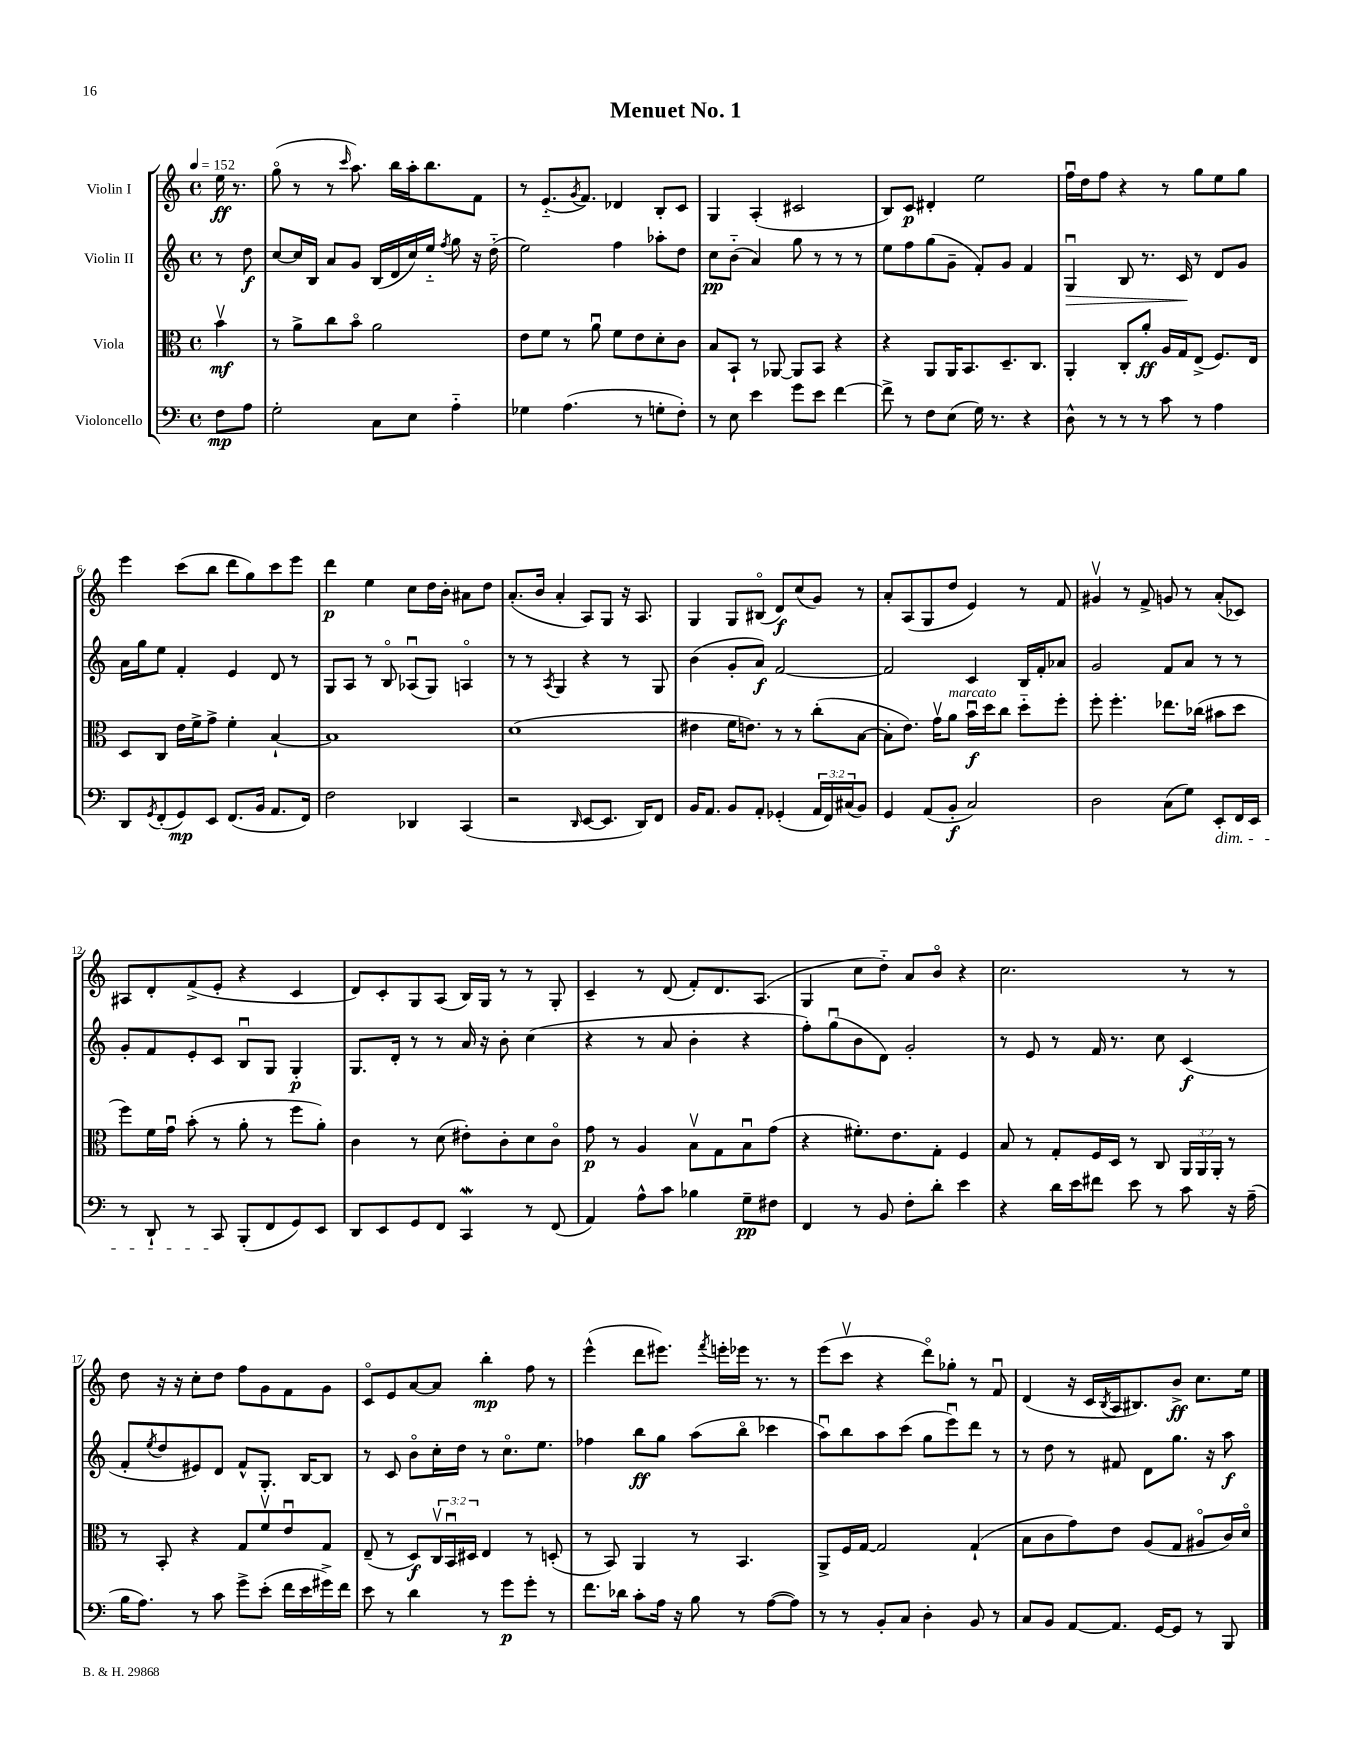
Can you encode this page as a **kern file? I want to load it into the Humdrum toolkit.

**kern	**dynam	**kern	**dynam	**kern	**dynam	**kern	**dynam
*part4	*part4	*part3	*part3	*part2	*part2	*part1	*part1
*staff4	*staff4	*staff3	*staff3	*staff2	*staff2	*staff1	*staff1
*I"Violoncello	*	*I"Viola	*	*I"Violin II	*	*I"Violin I	*
*clefF4	*	*clefC3	*	*clefG2	*	*clefG2	*
*k[]	*	*k[]	*	*k[]	*	*k[]	*
*M4/4	*	*M4/4	*	*M4/4	*	*M4/4	*
*met(c)	*	*met(c)	*	*met(c)	*	*met(c)	*
*MM152	*	*MM152	*	*MM152	*	*MM152	*
=	=	=	=	=	=	=	=
8F\L	mp	4bv\	mf	8r	.	16ee\	ff
.	.	.	.	.	.	8.r	.
8A\J	.	.	.	8dd\	f	.	.
=1	=1	=1	=1	=1	=1	=1	=1
2G'\	.	8r	.	[8cc/L	.	(8gg\	.
.	.	8a^\L	.	16cc/L]	.	8r	.
.	.	.	.	16B/JJ	.	.	.
.	.	8cc\	.	8a/L	.	8r	.
.	.	.	.	.	.	16qqccc/	.
.	.	8b\J	.	8g/J	.	8.aa\)	.
8C\L	.	2a\	.	(16B/LL	.	.	.
.	.	.	.	16d/	.	16bb\LL	.
8E\J	.	.	.	16cc/)	.	16aa'\J	.
.	.	.	.	16ee/JJ	.	8.bb\	.
.	.	.	.	8qff/	.	.	.
4A\	.	.	.	8gg\	.	.	.
.	.	.	.	16r	.	8f\J	.
.	.	.	.	(16dd\	.	.	.
=2	=2	=2	=2	=2	=2	=2	=2
4G-X\	.	8e\L	.	2ee\)	.	8r	.
.	.	8f\J	.	.	.	(8.e/L	.
(4.A\	.	8r	.	.	.	.	.
.	.	.	.	.	.	8qg/	.
.	.	.	.	.	.	8.f/J)	.
.	.	8au\	.	.	.	.	.
.	.	8f\L	.	4ff\	.	4d-X/	.
8r	.	8e\	.	.	.	.	.
8Gn'\L	.	8d'\	.	8aa-X'\L	.	8B'/L	.
8F'\J)	.	8c\J	.	8dd\J	.	8c/J	.
=3	=3	=3	=3	=3	=3	=3	=3
8r	.	8B/L	.	8cc\L	pp	4G/	.
8E\	.	8BB`/J	.	(8b\J	.	.	.
4e\	.	8r	.	4a/)	.	(4A'/	.
.	.	[8AA-X/	.	.	.	.	.
8g\L	.	8AA-/L]	.	8gg\	.	2c#X/	.
8e\J	.	8BB/J	.	8r	.	.	.
[4f\	.	4r	.	8r	.	.	.
.	.	.	.	8r	.	.	.
=4	=4	=4	=4	=4	=4	=4	=4
8f^\]	.	4r	.	8ee\L	.	8B/L)	.
8r	.	.	.	8ff\	.	8c/J	p
8F\L	.	8AA/L	.	(8gg\	.	4d#X'/	.
(8E\J	.	16AA/K	.	8g~\J	.	.	.
.	.	8.BB/	.	.	.	.	.
16G\)	.	.	.	8f'/L)	.	2ee\	.
8.r	.	.	.	.	.	.	.
.	.	8.D~/	.	8g/J	.	.	.
4r	.	.	.	4f/	.	.	.
.	.	8.C/J	.	.	.	.	.
=5	=5	=5	=5	=5	=5	=5	=5
!	!	!	!	!	!LO:HP:b	!	!
8D^^\	.	4AA'/	.	4Gu/	>	16ffu\LL	.
.	.	.	.	.	.	16dd\J	.
8r	.	.	.	.	.	8ff\J	.
8r	.	8C'/L	.	8B/	.	4r	.
8r	.	8a'/J	ff	8.r	.	.	.
8c\	.	16A/LL	.	.	.	8r	.
.	.	16G/J	.	16c/	.	.	.
8r	.	(8E^/J	.	8r	]	8gg\L	.
4A\	.	8.F/L)	.	8d/L	.	8ee\	.
.	.	.	.	8g/J	.	8gg\J	.
.	.	16E/Jk	.	.	.	.	.
!!LO:LB:g=z
=6	=6	=6	=6	=6	=6	=6	=6
8DD/L	.	8D/L	.	16a\LL	.	4eee\	.
.	.	.	.	16gg\J	.	.	.
8qGG/	.	.	.	.	.	.	.
(8FF'/	.	8C/J	.	8ee\J	.	.	.
8GG/)	mp	16e\LL	.	4f'/	.	(8ccc\L	.
.	.	16f^\J	.	.	.	.	.
8EE/J	.	8g^\J	.	.	.	8bb\J	.
(8.FF/L	.	4f'\	.	4e/	.	8ddd\L	.
.	.	.	.	.	.	8gg\)	.
16BB/Jk	.	.	.	.	.	.	.
8.AA/L	.	[4B`/	.	8d/	.	8ccc\	.
.	.	.	.	8r	.	8eee\J	.
16FF/Jk)	.	.	.	.	.	.	.
=7	=7	=7	=7	=7	=7	=7	=7
2F\	.	1B]	.	8G/L	.	4ddd\	p
.	.	.	.	8A/J	.	.	.
.	.	.	.	8r	.	4ee\	.
.	.	.	.	8B/	.	.	.
4DD-X/	.	.	.	(8A-Xu/L	.	8cc\L	.
.	.	.	.	8G/J)	.	16dd\L	.
.	.	.	.	.	.	16b'\JJ	.
(4CC/	.	.	.	4An/	.	8a#X\L	.
.	.	.	.	.	.	8dd\J	.
=8	=8	=8	=8	=8	=8	=8	=8
2r	.	(1d	.	8r	.	(8.a'/L	.
.	.	.	.	8r	.	.	.
.	.	.	.	.	.	16b/Jk	.
.	.	.	.	8qA/	.	.	.
.	.	.	.	4G/	.	4a'/	.
16qqDD/	.	.	.	.	.	.	.
[8EE/L	.	.	.	4r	.	8A/L)	.
8.EE/J]	.	.	.	.	.	8G/J	.
.	.	.	.	8r	.	16r	.
16DD/KL)	.	.	.	.	.	8.A/	.
8FF/J	.	.	.	8G/	.	.	.
=9	=9	=9	=9	=9	=9	=9	=9
16BB/KL	.	4e#X\	.	(4b\	.	4G/	.
8.AA/J	.	.	.	.	.	.	.
8BB/L	.	16f\KL	.	8g'/L	.	8G/L	.
.	.	8.en\J)	.	.	.	.	.
8AA'/J	.	.	.	8a/J)	f	(8B#X/J	.
(4GG-X'/	.	8r	.	[2f/	.	8d/L)	f
.	.	8r	.	.	.	(8cc/	.
24AA/LL	.	(8cc'\L	.	.	.	8g/J)	.
24FF/)	.	.	.	.	.	.	.
(24C#X/J	.	.	.	.	.	.	.
8BB/J)	.	[8B\J	.	.	.	8r	.
=10	=10	=10	=10	=10	=10	=10	=10
4GG/	.	8B'\L]	.	2f/]	.	8a'/L	.
.	.	8.e\J)	.	.	.	(8A/	.
(8AA/L	.	.	.	.	.	8G/	.
.	.	16gv\KL	.	.	.	.	.
!	!	!LO:TX:a:i:t=marcato	!	!	!	!	!
8BB'/J	f	8a\J	.	.	.	8dd/J	.
2C/)	.	16bu\LL	f	4c/	.	4e/)	.
.	.	16dd\J	.	.	.	.	.
.	.	8cc\J	.	.	.	.	.
.	.	8dd\L	.	16B/LL	.	8r	.
.	.	.	.	16f'/J	.	.	.
.	.	8ff'\J	.	8a-X/J	.	8f/	.
=11	=11	=11	=11	=11	=11	=11	=11
2D\	.	8ff'\	.	2g/	.	4g#Xv/	.
.	.	4.ff'\	.	.	.	.	.
.	.	.	.	.	.	8r	.
.	.	.	.	.	.	8f^/	.
(8C\L	.	8.ee-X\L	.	8f/L	.	8gn/	.
8G\J)	.	.	.	8a/J	.	8r	.
.	.	(16cc-X\Jk	.	.	.	.	.
!LO:TX:b:i:t=dim.	!	!	!	!	!	!	!
8EE'/L	.	8b#X\L	.	8r	.	(8a'/L	.
16FF/L	.	8dd\J	.	8r	.	8c-X/J)	.
16EE/JJ	.	.	.	.	.	.	.
!!LO:LB:g=z
=12	=12	=12	=12	=12	=12	=12	=12
8r	.	8ff\L)	.	8g'/L	.	8A#X/L	.
8DD`/	.	16f\L	.	8f/	.	8d'/	.
.	.	16gu\JJ	.	.	.	.	.
8r	.	(8b'\	.	8e'/	.	(8f^/	.
8CC/	.	8r	.	8c/J	.	8e'/J	.
(8BBB'/L	.	8a'\	.	8Bu/L	.	4r	.
8FF/	.	8r	.	8G/J	.	.	.
8GG/)	.	8ff\L	.	4G'/	p	4c/	.
8EE/J	.	8a'\J)	.	.	.	.	.
=13	=13	=13	=13	=13	=13	=13	=13
8DD/L	.	4c\	.	8.G/L	.	8d/L)	.
8EE/	.	.	.	.	.	8c'/	.
.	.	.	.	16d'/Jk	.	.	.
8GG/	.	8r	.	8r	.	8G/	.
8FF/J	.	(8d\	.	8r	.	(8A/J	.
4CCw/	.	8e#X'\L)	.	16a/	.	16B/LL)	.
.	.	.	.	16r	.	16G/JJ	.
.	.	8c'\	.	8b'\	.	8r	.
8r	.	8d\	.	(4cc\	.	8r	.
(8FF/	.	8c\J	.	.	.	8G'/	.
=14	=14	=14	=14	=14	=14	=14	=14
4AA/)	.	8g\	p	4r	.	4c~/	.
.	.	8r	.	.	.	.	.
8A^^\L	.	4A/	.	8r	.	8r	.
8c\J	.	.	.	8a/	.	(8d/	.
4B-X\	.	8Bv\L	.	4b'\	.	8f'/L)	.
.	.	8G\	.	.	.	8.d/	.
8G~\L	pp	8Bu\	.	4r	.	.	.
.	.	.	.	.	.	(8.A/J	.
8F#X\J	.	(8g\J	.	.	.	.	.
=15	=15	=15	=15	=15	=15	=15	=15
4FF/	.	4r	.	8ff'\L)	.	4G/	.
.	.	.	.	(8ggu\	.	.	.
8r	.	8.f#X'\L)	.	8b\	.	8cc\L	.
8BB/	.	.	.	8d\J)	.	8dd\J)	.
.	.	8.e\	.	.	.	.	.
8F'\L	.	.	.	2g'/	.	8a/L	.
8d'\J	.	8G'\J	.	.	.	8b/J	.
4e\	.	4F/	.	.	.	4r	.
=16	=16	=16	=16	=16	=16	=16	=16
4r	.	8B/	.	8r	.	2.cc\	.
.	.	8r	.	8e/	.	.	.
16d\LL	.	8G'/L	.	8r	.	.	.
16e\J	.	.	.	.	.	.	.
8f#X\J	.	16F/L	.	16f/	.	.	.
.	.	16D/JJ	.	8.r	.	.	.
8e\	.	8r	.	.	.	.	.
8r	.	8C/	.	8cc\	.	.	.
8c\	.	24AA/LL	.	(4c/	f	8r	.
.	.	24AA/	.	.	.	.	.
.	.	24AA'/JJ	.	.	.	.	.
16r	.	8r	.	.	.	8r	.
(16A~\	.	.	.	.	.	.	.
!!LO:LB:g=z
=17	=17	=17	=17	=17	=17	=17	=17
16B\KL	.	8r	.	8f'/L	.	8dd\	.
8.A\J)	.	.	.	.	.	.	.
.	.	.	.	8qee/	.	.	.
.	.	8BB'/	.	8dd/	.	16r	.
.	.	.	.	.	.	16r	.
8r	.	4r	.	8e#X/)	.	8cc'\L	.
8c\	.	.	.	8d/J	.	8dd\J	.
8g^\L	.	8G/L	.	8f^^/L	.	8ff\L	.
(8e'\J	.	8fv/	.	8.G'/J	.	8g\	.
16f\LL	.	8eu/	.	.	.	8f\	.
16e\	.	.	.	[16B/KL	.	.	.
16g#X^\)	.	8G/J	.	8B/J]	.	8g\J	.
16f\JJ	.	.	.	.	.	.	.
=18	=18	=18	=18	=18	=18	=18	=18
8e\	.	(8E~/	.	8r	.	8c/L	.
8r	.	8r	.	8c/	.	8e/	.
4d\	.	8D/L)	f	8b\L	.	[8a/	.
.	.	24Cv/L	.	16cc'\L	.	8a/J]	.
.	.	24BBu/	.	.	.	.	.
.	.	.	.	16dd\JJ	.	.	.
.	.	24D#X/JJ	.	.	.	.	.
8r	.	4E/	.	8r	.	4bb'\	mp
8g\L	p	.	.	8.cc\L	.	.	.
8g'\J	.	8r	.	.	.	8ff\	.
.	.	.	.	8.ee\J	.	.	.
8r	.	(8Dn'/	.	.	.	8r	.
=19	=19	=19	=19	=19	=19	=19	=19
8.f\L	.	8r	.	4ff-X\	.	(4eee^^\	.
.	.	8BB/)	.	.	.	.	.
16d-X\Jk	.	.	.	.	.	.	.
8c'\L	.	4AA/	.	8bb\L	ff	8ddd\L	.
16A\Jk	.	.	.	8gg\J	.	8.eee#X\J)	.
16r	.	.	.	.	.	.	.
8B\	.	8r	.	(8aa\L	.	.	.
.	.	.	.	.	.	8qfff/	.
.	.	.	.	.	.	16eeen'\LL	.
8r	.	4.BB/	.	8bb\J	.	16eee-X\JJ	.
.	.	.	.	.	.	8.r	.
([8A\L	.	.	.	4ccc-X\	.	.	.
8A\J])	.	.	.	.	.	8r	.
=20	=20	=20	=20	=20	=20	=20	=20
8r	.	8AA^/L	.	8aau\L)	.	(8eee\L	.
8r	.	16F/L	.	8bb\	.	8cccv\J	.
.	.	[16G/JJ	.	.	.	.	.
8BB'/L	.	2G/]	.	8aa\	.	4r	.
8C/J	.	.	.	(8ccc\J	.	.	.
4D'\	.	.	.	8gg\L	.	8ddd\L)	.
.	.	.	.	8eeeu\)	.	8gg-X'\J	.
8BB/	.	(4G`/	.	8ddd\J	.	8r	.
8r	.	.	.	8r	.	8fu/	.
=21	=21	=21	=21	=21	=21	=21	=21
8C/L	.	8B\L	.	8r	.	(4d/	.
8BB/J	.	8c\	.	8dd\	.	.	.
[8AA/L	.	8g\)	.	8r	.	16r	.
.	.	.	.	.	.	16c/LL	.
.	.	.	.	.	.	8qB/	.
8.AA/J]	.	8e\J	.	8f#X/	.	16A/J	.
.	.	.	.	.	.	8.B#X/)	.
.	.	(8A/L	.	8d\L	.	.	.
[16GG/KL	.	.	.	.	.	.	.
8GG/J]	.	8G/J	.	8.gg\J	.	8b^/J	ff
8r	.	8A#X/L	.	.	.	8.cc\L	.
.	.	.	.	16r	.	.	.
8BBB/	.	16c/L)	.	8aa\	f	.	.
.	.	16d/JJ	.	.	.	16ee\Jk	.
==	==	==	==	==	==	==	==
*-	*-	*-	*-	*-	*-	*-	*-
